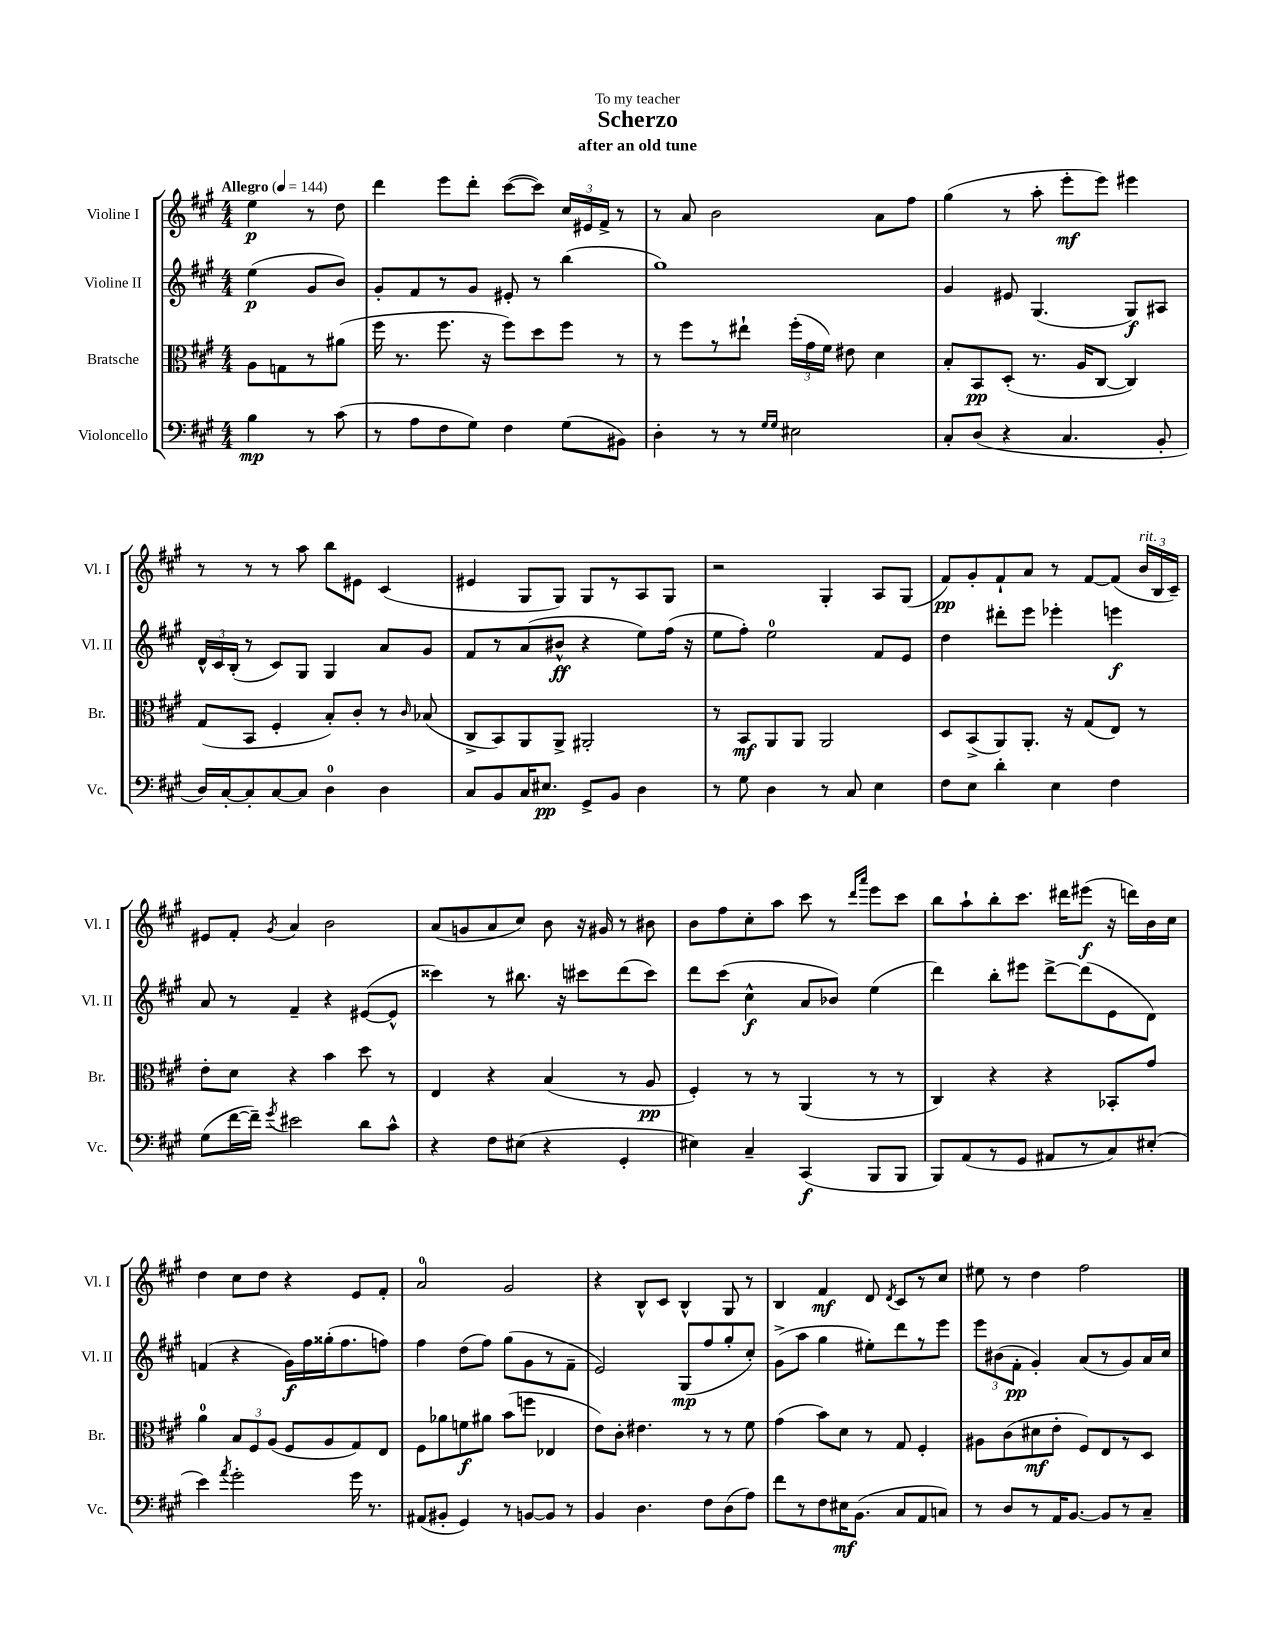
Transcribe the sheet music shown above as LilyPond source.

\header { title = "Scherzo" subtitle = "after an old tune" dedication = "To my teacher" }
<<
\new StaffGroup <<
\new Staff = "s0" \with { instrumentName = "Violine I" shortInstrumentName = "Vl. I" } {
    \clef treble \key a \major \numericTimeSignature \time 4/4 \partial 2 \tempo "Allegro" 4 = 144
    \autoBeamOff e''4\p r8 d''8 |
    d'''4 e'''8[ d'''8]-. cis'''8[~( cis'''8]) \tuplet 3/2 { cis''16[ eis'16 fis'16]-> } r8 |
    r8 a'8 b'2 a'8[ fis''8] |
    gis''4( r8 a''8-. e'''8[-.\mf e'''8]) eis'''4 |
    r8 r8 r8 a''8 b''8[ eis'8] cis'4( |
    eis'4 gis8[ gis8]) gis8[ r8 a8 gis8] |
    r2 gis4-. a8[ gis8]( |
    fis'8[\pp) gis'8-. fis'8-! a'8] r8 fis'8[~ fis'8]( \tuplet 3/2 { b'16[^\markup { \italic "rit." } b16 cis'16]--) } |
    eis'8[ fis'8]-. \acciaccatura { gis'8 } a'4 b'2 |
    a'8[( g'8 a'8 cis''8]) b'8 r16 gis'16 r8 bis'8 |
    b'8[ fis''8 cis''8-. a''8] cis'''8 r8 \grace { d'''16[ a'''16] } e'''8[ cis'''8] |
    b''8[ a''8-! b''8-. cis'''8.] dis'''16[ eis'''8]\f( r16 d'''16[) b'16 cis''16] |
    d''4 cis''8[ d''8] r4 e'8[ fis'8]-. |
    a'2-0 gis'2 |
    r4 b8[-^ cis'8] b4-^ gis8 r8 |
    b4 fis'4\mf d'8 \acciaccatura { d'8 } cis'8[ r8 cis''8] |
    eis''8 r8 d''4 fis''2 \bar "|." |
}
\new Staff = "s1" \with { instrumentName = "Violine II" shortInstrumentName = "Vl. II" } {
    \clef treble \key a \major \numericTimeSignature \time 4/4 \partial 2
    \autoBeamOff e''4\p( gis'8[ b'8]) |
    gis'8[-. fis'8 r8 gis'8] eis'8-. r8 b''4( |
    gis''1) |
    gis'4 eis'8 gis4.( gis8[\f) ais8] |
    \tuplet 3/2 { d'16[-^ cis'16 b16]-.( } r8 cis'8[) gis8] gis4 a'8[ gis'8] |
    fis'8[ r8 a'8( bis'8]-^\ff r4 e''8[) fis''16]( r16 |
    e''8[ fis''8]-.) e''2-0 fis'8[ e'8] |
    d''4 dis'''8[-. e'''8] ees'''4-. e'''4\f |
    a'8 r8 fis'4-- r4 eis'8[~( eis'8]-^ |
    cisis'''4) r8 bis''8. r16 cis'''8[ d'''8( cis'''8]) |
    d'''8[ cis'''8]( cis''4-^\f a'8[ bes'8]) e''4( |
    d'''4) b''8[-. eis'''8] d'''8[~-> d'''8( e'8 d'8]) |
    f'4( r4 gis'16[\f) fis''16 gisis''16-.( fis''8. f''8]) |
    fis''4 d''8[( fis''8]) gis''8[( gis'8 r8 fis'8]-- |
    e'2) gis8[\mp( fis''8 gis''8-. cis''8]-.) |
    gis'8[->( a''8] gis''4 eis''8[-.) d'''8 r8 e'''8] |
    \tuplet 3/2 { e'''8[ bis'8( fis'8]-.\pp } gis'4-.) a'8[( r8 gis'8) a'16 cis''16] \bar "|." |
}
\new Staff = "s2" \with { instrumentName = "Bratsche" shortInstrumentName = "Br." } {
    \clef alto \key a \major \numericTimeSignature \time 4/4 \partial 2
    \autoBeamOff a8[ g8 r8 ais'8]( |
    fis''16 r8. fis''8. r16 fis''8[) d''8 fis''8] r8 |
    r8 fis''8[ r8 eis''8]-! \tuplet 3/2 { fis''16[-.( gis'16 fis'16]) } eis'8 d'4 |
    b8[-. b,8\pp d8]-.( r8. a16[ cis8]~ cis4) |
    gis8[( b,8] fis4-. b8[-.) cis'8]-. r8 \grace { cis'16 } bes8( |
    cis8[-> b,8) a,8 a,8]-> ais,2-. |
    r8 b,8[\mf a,8 a,8] a,2 |
    d8[ b,8->( a,8) a,8.]-. r16 gis8[( e8]) r8 |
    e'8[-. d'8] r4 b'4 d''8 r8 |
    e4 r4 b4( r8 a8\pp |
    fis4-.) r8 r8 a,4( r8 r8 |
    cis4) r4 r4 bes,8[-. gis'8] |
    a'4-0 \tuplet 3/2 { b8[ fis8 a8]( } fis8[ a8 gis8) e8] |
    fis8[ aes'8 f'8\f ais'8] b'8[( f''8] ees4 |
    e'8[) cis'8]-. eis'4. r8 r8 fis'8 |
    gis'4( b'8[) d'8] r8 gis8 fis4-. |
    ais8[ cis'8( dis'8\mf e'8]-. fis8[) e8 r8 d8] \bar "|." |
}
\new Staff = "s3" \with { instrumentName = "Violoncello" shortInstrumentName = "Vc." } {
    \clef bass \key a \major \numericTimeSignature \time 4/4 \partial 2
    \autoBeamOff b4\mp r8 cis'8( |
    r8 a8[ fis8 gis8]) fis4 gis8[( bis,8]) |
    d4-. r8 r8 \grace { gis16[ gis16] } eis2 |
    cis8[-. d8]( r4 cis4. b,8-. |
    d16[) cis16~-. cis8-. cis8~ cis8] d4-0 d4 |
    cis8[ b,8 cis16 eis8.]\pp gis,8[-> b,8] d4 |
    r8 gis8 d4 r8 cis8 e4 |
    fis8[ e8] d'4-. e4 fis4 |
    gis8[( fis'16~ fis'16]--) \acciaccatura { gis'8 } eis'2 d'8[ cis'8]-^ |
    r4 fis8[ eis8]( r4 gis,4-. |
    eis4) cis4-- cis,4\f( b,,8[ b,,8] |
    b,,8[) a,8( r8 gis,8] ais,8[ r8 cis8) eis8]-.( |
    e'4) \acciaccatura { a'8 } gis'2-. gis'16 r8. |
    ais,8[( bis,8]-. gis,4) r8 b,8[~ b,8] r8 |
    b,4 d4. fis8[ d8( a8]) |
    fis'8[ r8 fis8 eis16\mf b,8.]( cis8[ a,8 c8]) |
    r8 d8[ r8 a,16 b,8.]~ b,8[ r8 cis8]-- \bar "|." |
}
>>
>>
\layout { \context { \Score \remove "Bar_number_engraver" } }
